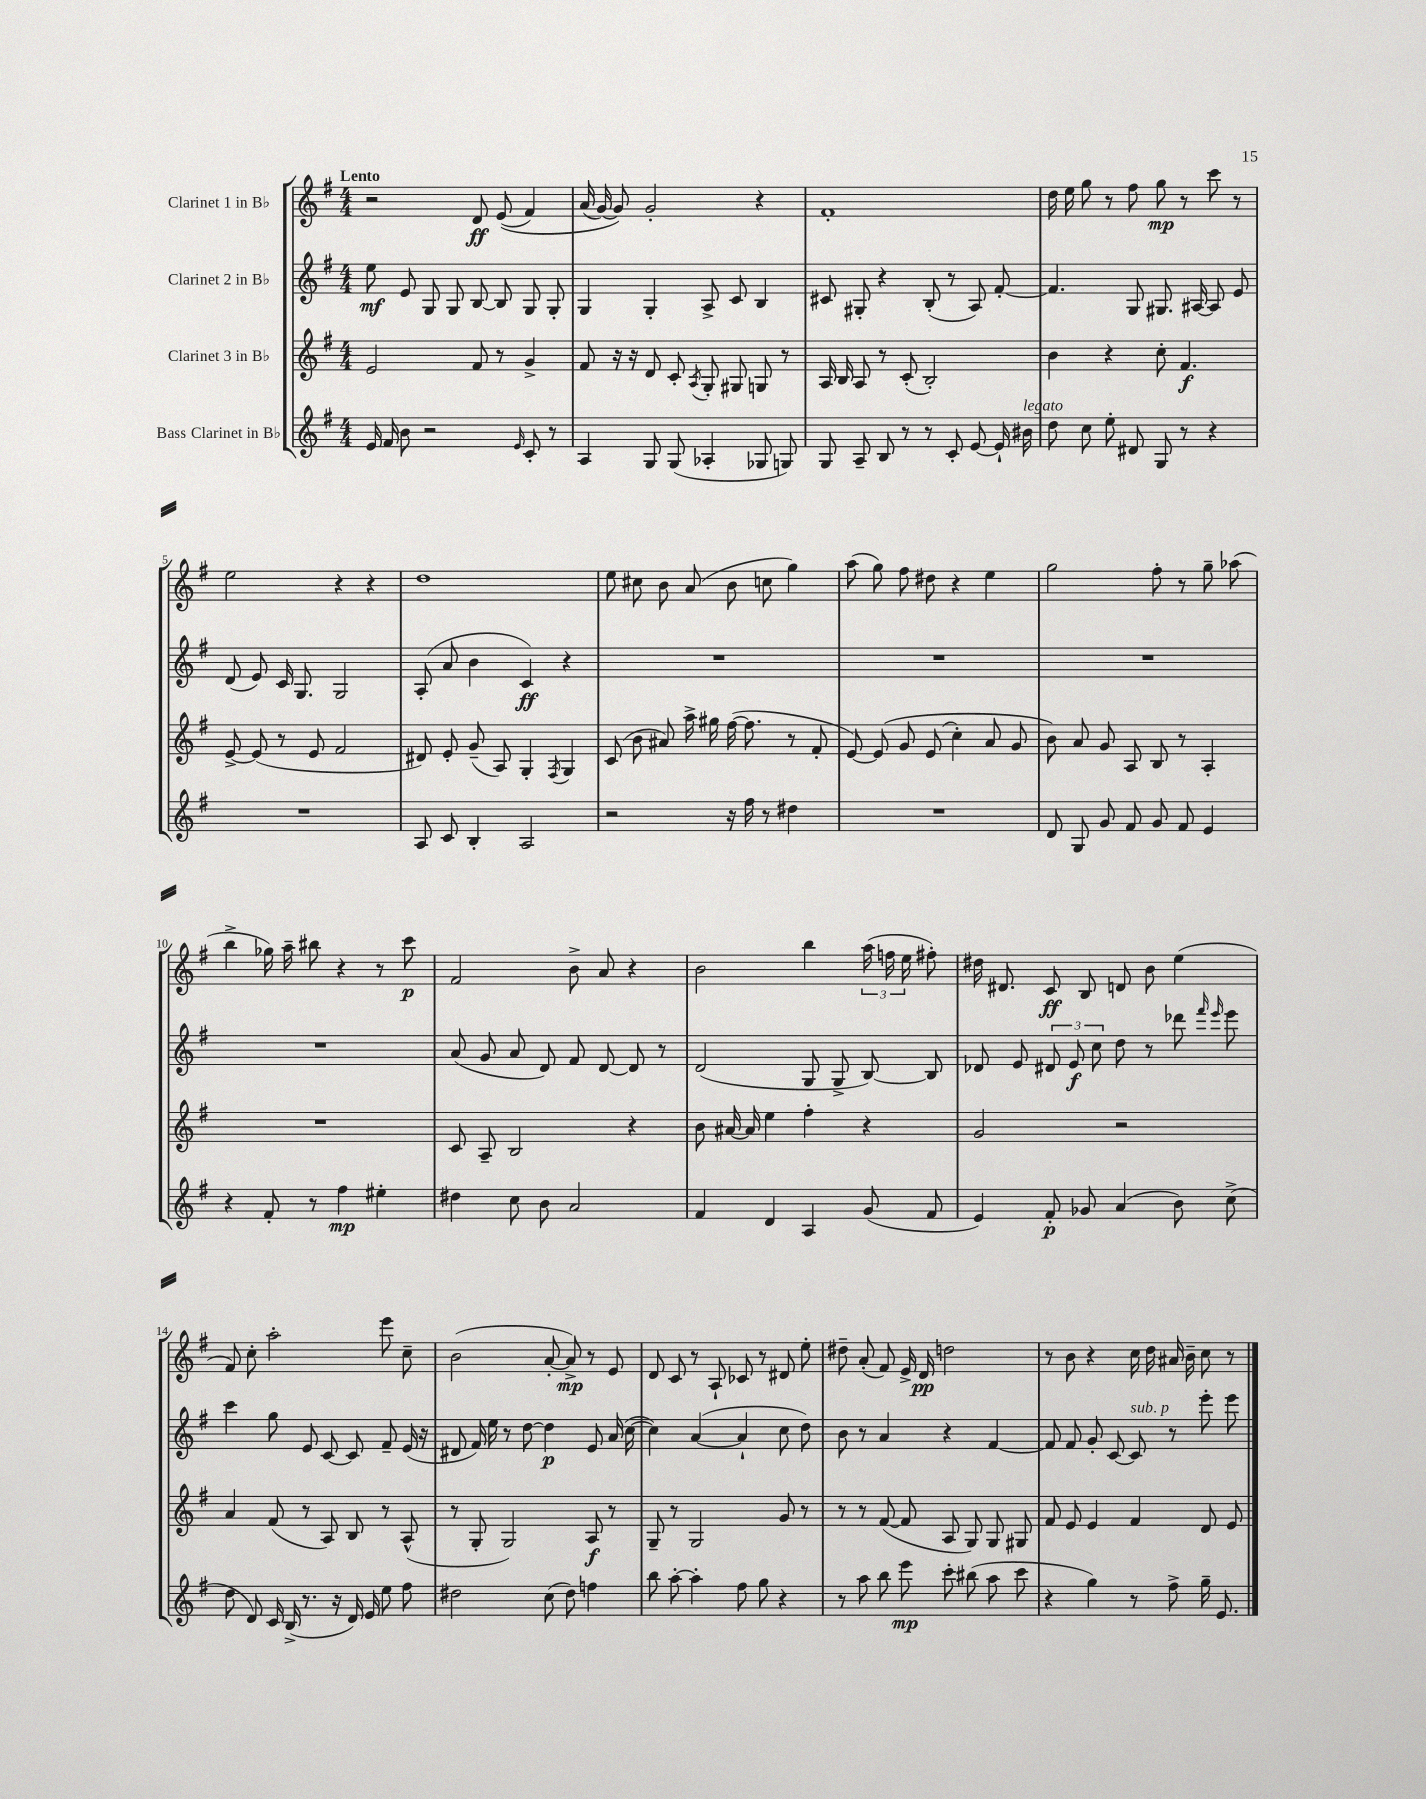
<<
\new StaffGroup <<
\new Staff = "s0" \with { instrumentName = "Clarinet 1 in Bb" } {
    \clef treble \key g \major \numericTimeSignature \time 4/4 \tempo "Lento"
    \autoBeamOff r2 d'8\ff e'8(\( fis'4) |
    a'16( g'16~) g'8\) g'2-. r4 |
    fis'1-. |
    d''16 e''16 g''8 r8 fis''8 g''8\mp r8 c'''8 r8 |
    e''2 r4 r4 |
    d''1 |
    e''8 cis''8 b'8 a'8( b'8 c''8 g''4) |
    a''8( g''8) fis''8 dis''8 r4 e''4 |
    g''2 fis''8-. r8 g''8-- aes''8( |
    b''4-> ges''16) a''16-- bis''8 r4 r8 c'''8\p |
    fis'2 b'8-> a'8 r4 |
    b'2 b''4 \tuplet 3/2 { a''16( f''16 e''16 } fis''8-.) |
    dis''16 dis'8. c'8\ff b8 d'8 b'8 e''4( |
    fis'8) c''8-. a''2-. e'''8 c''8-- |
    b'2( a'8~-. a'8->\mp) r8 e'8 |
    d'8 c'8 r8 a8-! ces'8 r8 dis'8 e''8-. |
    dis''8-- a'8-.( fis'8) e'16-> d'16\pp d''2 |
    r8 b'8 r4 c''16 d''16 ais'16 b'16-- c''8 r8 \bar "|." |
}
\new Staff = "s1" \with { instrumentName = "Clarinet 2 in Bb" } {
    \clef treble \key g \major \numericTimeSignature \time 4/4
    \autoBeamOff e''8\mf e'8 g8 g8 b8~ b8 g8 g8-. |
    g4 g4-. a8-> c'8 b4 |
    cis'8 gis8-. r4 b8-.( r8 a8) fis'8~-. |
    fis'4. g8 gis8. ais16~ ais8 e'8 |
    d'8( e'8) c'16 g8. g2 |
    a8-.( a'8 b'4 c'4\ff) r4 |
    R1 |
    R1 |
    R1 |
    R1 |
    a'8( g'8 a'8 d'8) fis'8 d'8~ d'8 r8 |
    d'2( g8 g8-> b8~) b8 |
    des'8 e'8 \tuplet 3/2 { dis'8 e'8\f c''8 } d''8 r8 des'''8 \grace { fis'''16 e'''16 } e'''8 |
    c'''4 g''8 e'8 c'8~ c'8 fis'8-- e'16( r16 |
    dis'8 fis'16) e''16 r8 d''8~ d''4\p e'8 a'16( c''16~ |
    c''4) a'4~( a'4-! c''8 d''8) |
    b'8 r8 a'4 r4 fis'4~ |
    fis'8 fis'8 g'8-. c'8~ c'8^\markup { \italic "sub. p" } r8 e'''8-. e'''8 \bar "|." |
}
\new Staff = "s2" \with { instrumentName = "Clarinet 3 in Bb" } {
    \clef treble \key g \major \numericTimeSignature \time 4/4
    \autoBeamOff e'2 fis'8 r8 g'4-> |
    fis'8 r16 r16 d'8 c'8-. \acciaccatura { a8 } g8-. gis8 g8 r8 |
    a16 b16 a8 r8 c'8-.( b2-.) |
    b'4 r4 c''8-. fis'4.\f |
    e'8~-> e'8( r8 e'8 fis'2 |
    dis'8) e'8-. g'8--( a8) g4-. \acciaccatura { fis8 } g4 |
    c'8( b'8 ais'8) a''16-> gis''16 fis''16~( fis''8. r8 fis'8-. |
    e'8~) e'8\( g'8 e'8( c''4-.) a'8 g'8 |
    b'8\) a'8 g'8 a8 b8 r8 a4-. |
    R1 |
    c'8 a8-- b2 r4 |
    b'8 ais'16~ ais'16 e''4 fis''4-. r4 |
    g'2 r2 |
    a'4 fis'8( r8 a8) b8 r8 a8-^( |
    r8 g8-. g2) a8\f r8 |
    g8-- r8 g2 g'8 r8 |
    r8 r8 fis'8~( fis'8 a8 g8) g8 gis8 |
    fis'8 e'8 e'4 fis'4 d'8 e'8 \bar "|." |
}
\new Staff = "s3" \with { instrumentName = "Bass Clarinet in Bb" } {
    \clef treble \key g \major \numericTimeSignature \time 4/4
    \autoBeamOff e'16 fis'16 b'8 r2 \grace { e'16 } c'8-. r8 |
    a4 g8 g8( aes4-. ges8 g8) |
    g8 a8-- b8 r8 r8 c'8-. e'8~ e'16-! bis'16^\markup { \italic "legato" } |
    d''8 c''8 e''8-. dis'8 g8 r8 r4 |
    R1 |
    a8 c'8 b4-. a2 |
    r2 r16 fis''16 r8 dis''4 |
    R1 |
    d'8 g8 g'8 fis'8 g'8 fis'8 e'4 |
    r4 fis'8-. r8 fis''4\mp eis''4-. |
    dis''4 c''8 b'8 a'2 |
    fis'4 d'4 a4 g'8( fis'8 |
    e'4) fis'8-.\p ges'8 a'4( b'8) c''8->( |
    d''8 d'8) c'16 b16->( r8. r16 d'16) e'16 e''8 fis''8 |
    dis''2 c''8( dis''8) f''4 |
    b''8 a''8~-. a''4-. fis''8 g''8 r4 |
    r8 a''8 b''8 e'''8\mp c'''8-. bis''8( a''8 c'''8 |
    r4 g''4) r8 fis''8-> g''16-- e'8. \bar "|." |
}
>>
>>
